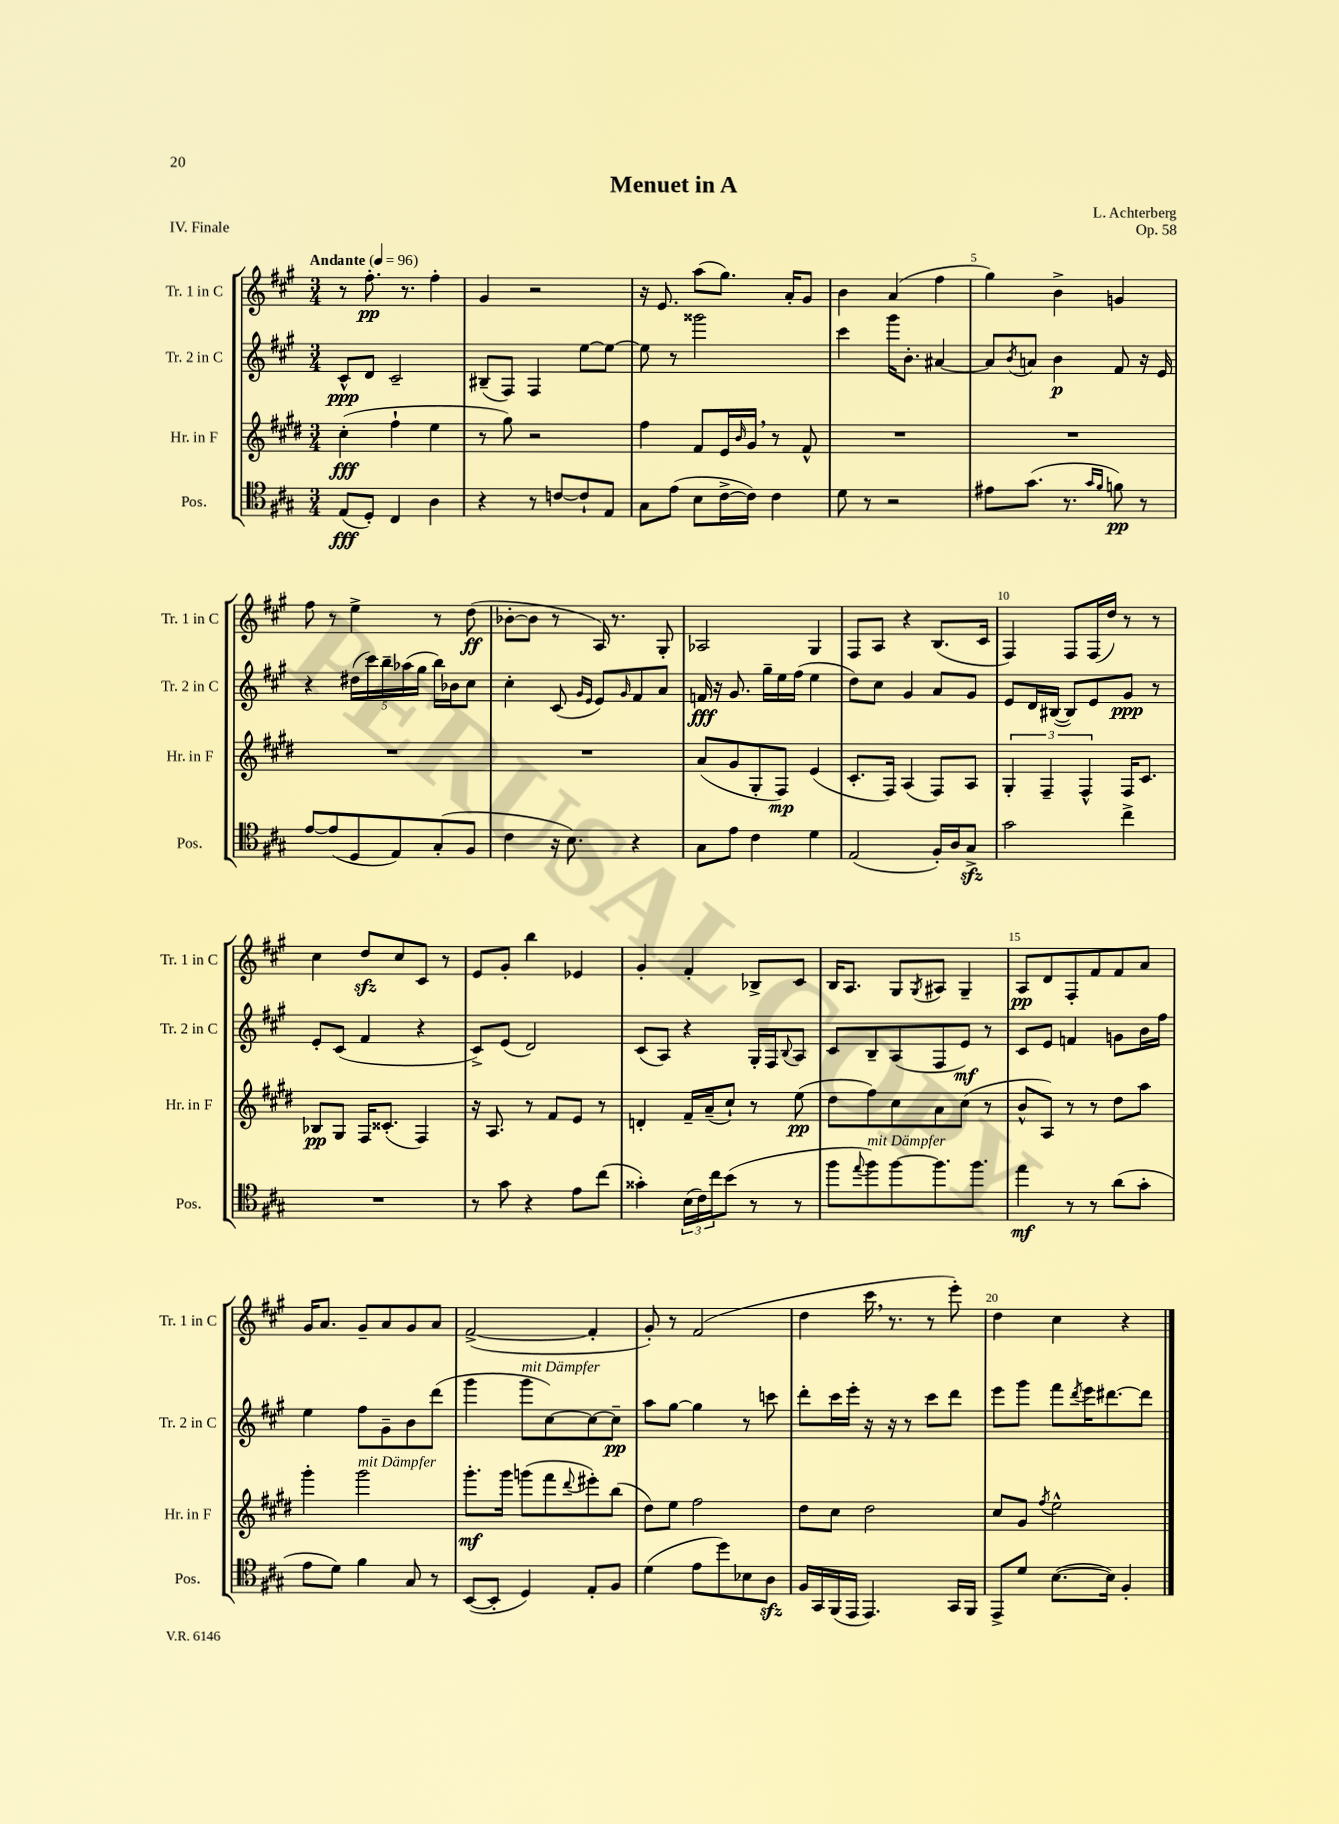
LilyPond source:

\header { title = "Menuet in A" composer = "L. Achterberg" opus = "Op. 58" piece = "IV. Finale" }
<<
\new StaffGroup <<
\new Staff = "s0" \with { instrumentName = "Tr. 1 in C" shortInstrumentName = "Tr. 1 in C" } {
    \clef treble \key a \major \numericTimeSignature \time 3/4 \tempo "Andante" 4 = 96
    r8 fis''8.-.\pp r8. fis''4-. |
    gis'4 r2 |
    r16 e'8. a''8( gis''8.) a'16-. gis'8 |
    b'4 a'4( fis''4 |
    gis''4) b'4-> g'4 |
    fis''8 r8 e''4-> r8 d''8\ff( |
    bes'8~-. bes'8 r8 a16) r8. gis8-. |
    aes2 gis4 |
    fis8 a8 r4 b8.( cis'16 |
    fis4) fis8 fis16( d''16) r8 r8 |
    cis''4 d''8\sfz cis''8 cis'8 r8 |
    e'8 gis'8-. b''4 ees'4 |
    gis'4-. fis'4-. bes8-> cis'8 |
    b16 a8. gis8 \acciaccatura { gis8 } ais8 gis4-- |
    a8\pp d'8 fis8-. fis'8 fis'8 a'8 |
    gis'16 a'8. gis'8-- a'8 gis'8 a'8 |
    fis'2~->( fis'4-. |
    gis'8-.) r8 fis'2( |
    d''4 cis'''16 \breathe r8. r8 e'''8-.) |
    d''4 cis''4 r4 \bar "|." |
}
\new Staff = "s1" \with { instrumentName = "Tr. 2 in C" shortInstrumentName = "Tr. 2 in C" } {
    \clef treble \key a \major \numericTimeSignature \time 3/4
    cis'8-^\ppp d'8 cis'2-- |
    bis8--( fis8) fis4 e''8~ e''8~ |
    e''8 r8 gisis'''2 |
    cis'''4 gis'''16 b'8.-. ais'4~ |
    ais'8 \acciaccatura { b'8 } a'8 b'4\p fis'8 r16 e'16 |
    r4 \tuplet 5/4 { dis''16( cis'''16) b''16-- aes''16( gis''16 } b''16) bes'16 cis''8 |
    cis''4-. cis'8( \grace { gis'16 e'16 } e'8) \grace { gis'16 } fis'8 a'8 |
    f'16\fff r16 gis'8. gis''16-- e''16 fis''16( e''4 |
    d''8) cis''8 gis'4 a'8 gis'8 |
    e'8 d'16 bis16~( bis8) e'8 gis'8\ppp r8 |
    e'8-. cis'8( fis'4 r4 |
    cis'8->) e'8( d'2) |
    cis'8( a8) r4 gis16-. fis16 \appoggiatura { b8 } a8 |
    cis'8 b8-- a8( fis8 e'8\mf) r8 |
    cis'8 e'8 f'4 g'8 b'16 fis''16 |
    e''4 fis''8 gis'8-- b'8 d'''8( |
    gis'''4 gis'''8^\markup { \italic "mit Dämpfer" } cis''8~) cis''8~ cis''8--\pp |
    a''8 gis''8~ gis''4 r8 c'''8 |
    d'''8-. cis'''16 e'''16-. r16 r16 r8 cis'''8 d'''8 |
    e'''8 gis'''8 fis'''8 \acciaccatura { d'''8 } e'''16 dis'''8.~ dis'''8 \bar "|." |
}
\new Staff = "s2" \with { instrumentName = "Hr. in F" shortInstrumentName = "Hr. in F" } {
    \clef treble \key e \major \numericTimeSignature \time 3/4
    cis''4-.\fff( fis''4-! e''4 |
    r8 gis''8) r2 |
    fis''4 fis'8 e'16 \grace { b'16 } gis'16 \breathe r8 fis'8-^ |
    R2. |
    R2. |
    R2. |
    R2. |
    a'8( gis'8 gis8-. fis8\mp) e'4( |
    cis'8.-. fis16) a4( fis8) a8 |
    \tuplet 3/2 { gis4-. fis4-- fis4-^ } fis16 cis'8. |
    bes8\pp gis8 fis16 cisis'8.-.( fis4) |
    r16 a8. r8 fis'8 e'8 r8 |
    d'4-. fis'16-- a'16--( cis''8-!) r8 e''8\pp( |
    dis''8 fis''8) cis''8 a'8 cis''8( r8 |
    b'8-^ a8) r8 r8 dis''8 a''8 |
    gis'''4-. gis'''2^\markup { \italic "mit Dämpfer" } |
    gis'''8.-.\mf gis'''16 g'''8( fis'''8 \appoggiatura { dis'''8 } eis'''8-.) b''8( |
    dis''8) e''8 fis''2 |
    dis''8 cis''8 dis''2 |
    cis''8 gis'8 \acciaccatura { fis''8 } e''2-^ \bar "|." |
}
\new Staff = "s3" \with { instrumentName = "Pos." shortInstrumentName = "Pos." } {
    \clef tenor \key a \major \numericTimeSignature \time 3/4
    e8\fff( d8-.) cis4 a4 |
    r4 r8 c'8~ c'8-! e8 |
    gis8 e'8( b8 cis'16~-> cis'16) cis'4 |
    d'8 r8 r2 |
    eis'8 gis'8.( r8. \grace { gis'16 fis'16 } f'8\pp) r8 |
    e'8~ e'8( d8 e8) gis8-.( fis8 |
    cis'4 r16 b8.) r4 |
    gis8 e'8 cis'4 d'4 |
    e2( fis16-.) a16 gis8->\sfz |
    gis'2 cis''4-> |
    R2. |
    r8 gis'8 r4 e'8 cis''8( |
    gisis'4-.) \tuplet 3/2 { b16( cis'16) cis''16 } b'8( r8 r8 |
    fis''8 \appoggiatura { e''8 } fis''8^\markup { \italic "mit Dämpfer" }) fis''8~ fis''8. fis''8. |
    e''4\mf r8 r8 a'8( gis'8-. |
    e'8 d'8) fis'4 gis8 r8 |
    b,8~( b,8-. d4) e8-. fis8 |
    d'4( e'8 d''8) bes8 a8\sfz |
    fis16 gis,16 fis,16( e,16 e,4.) gis,16 fis,16 |
    e,8-> d'8 b8.~( b16) fis4-. \bar "|." |
}
>>
>>
\layout { \context { \Score \override BarNumber.break-visibility = ##(#f #t #t) barNumberVisibility = #(every-nth-bar-number-visible 5) } }
